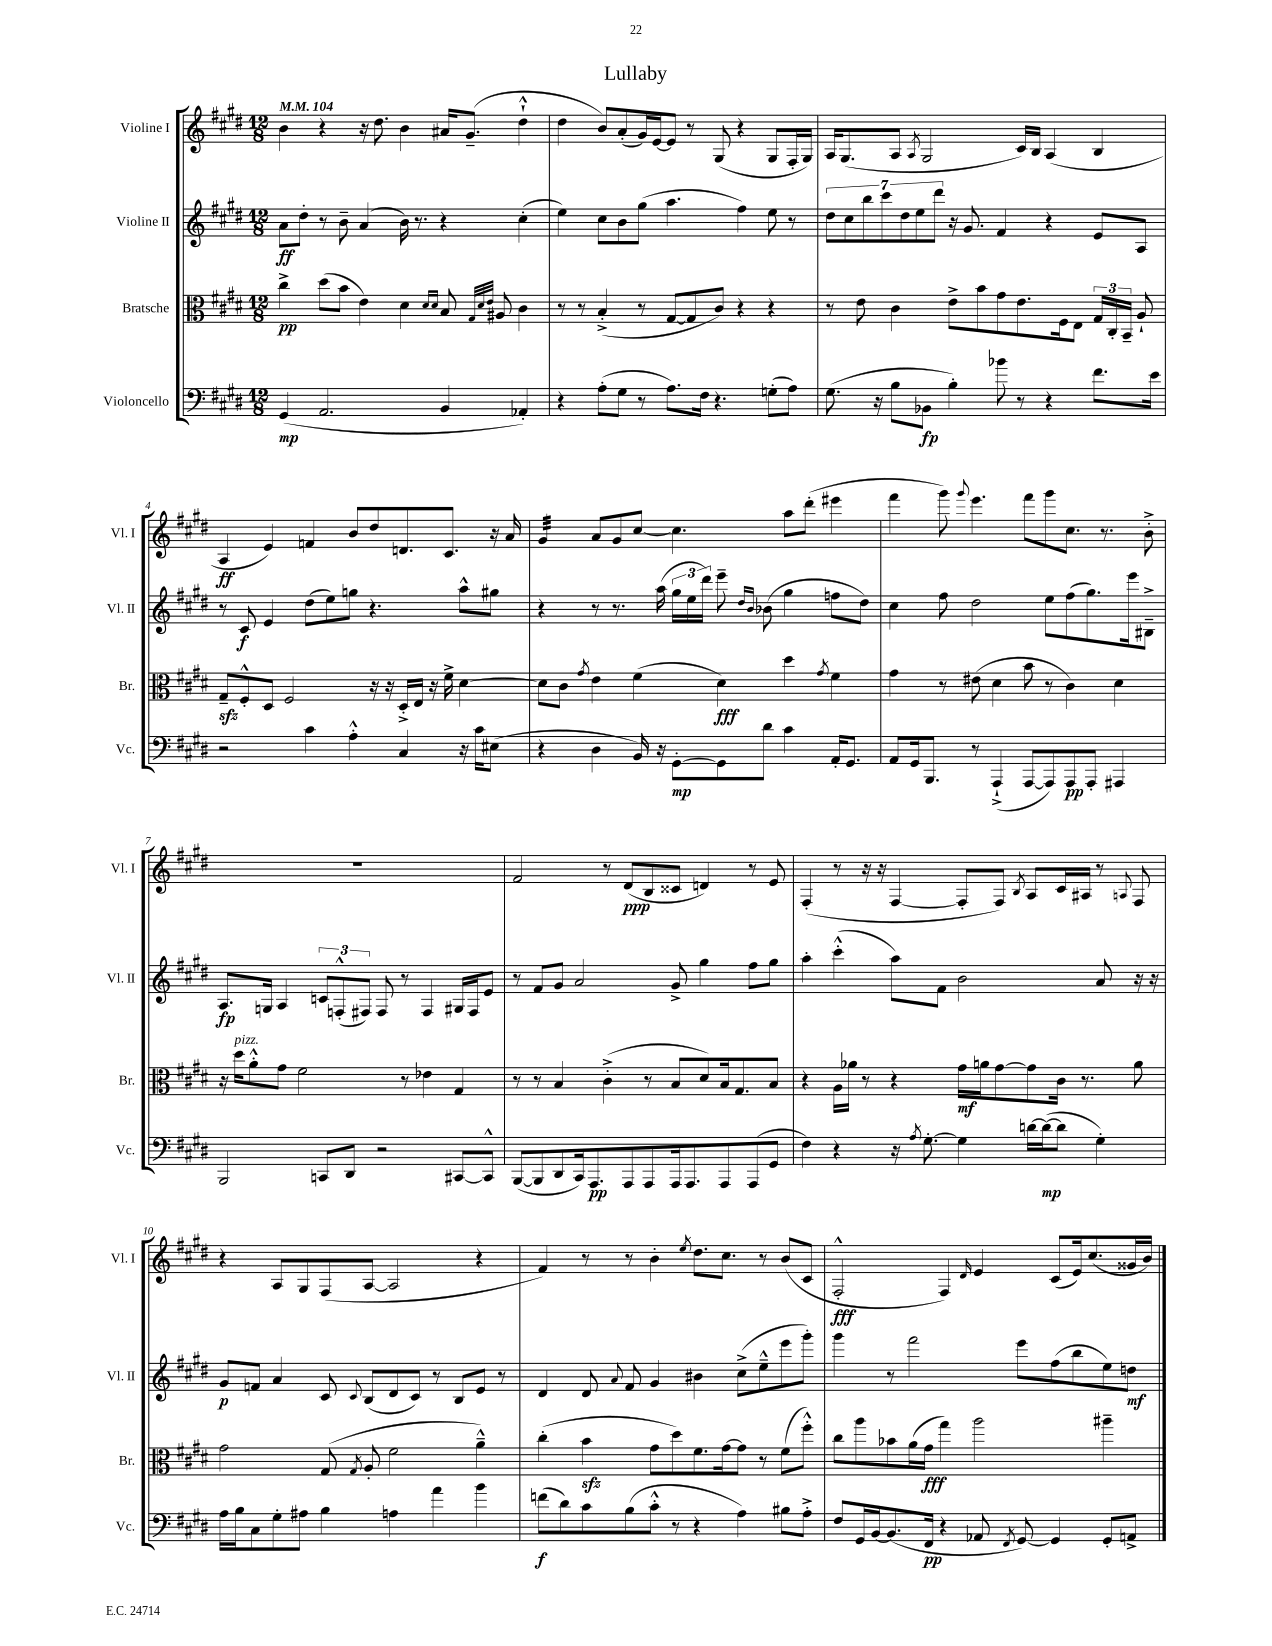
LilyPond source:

\header { title = "Lullaby" }
<<
\new StaffGroup <<
\new Staff = "s0" \with { instrumentName = "Violine I" shortInstrumentName = "Vl. I" } {
    \clef treble \key e \major \numericTimeSignature \time 12/8 \tempo 4 = 104
    \autoBeamOff b'4 r4 r16 dis''8. b'4 ais'16[ gis'8.]--( dis''4-!-^ |
    dis''4 b'8[) a'8-.( gis'16) e'16~ e'8] r8 gis8( r4 gis8[ fis16-. gis16]) |
    a16[ gis8.( a8] \acciaccatura { a8 } gis2 cis'16[) b16] a4( b4 |
    a4\ff e'4) f'4 b'8[ dis''8 d'8. cis'8.] r16 a'16 |
    gis'4:32 a'8[ gis'8 cis''8]~ cis''4. a''8[ dis'''8]-.( eis'''4 |
    fis'''4 gis'''8) \appoggiatura { gis'''8 } e'''4. fis'''8[ gis'''8 cis''8.] r8. b'8-.-> |
    R1. |
    fis'2 r8 dis'8[\ppp( b8 cisis'8] d'4) r8 e'8 |
    fis4-.( r8 r16 r16 fis4~ fis8[-. fis8]) \acciaccatura { b8 } a8[ cis'16 ais16] r8 \appoggiatura { a8 } fis8 |
    r4 a8[ gis8 fis8( a8]~ a2 r4 |
    fis'4) r8 r8 b'4-. \acciaccatura { e''8 } dis''8.[ cis''8.] r8 b'8[( cis'8] |
    fis2-.-^\fff fis4) \grace { dis'16 } e'4 cis'8[( e'16) cis''8.( gisis'16 b'16]) \bar "|." |
}
\new Staff = "s1" \with { instrumentName = "Violine II" shortInstrumentName = "Vl. II" } {
    \clef treble \key e \major \numericTimeSignature \time 12/8
    \autoBeamOff a'8[\ff dis''8]-. r8 b'8-- a'4( b'16) r8. r4 cis''4-.( |
    e''4) cis''8[ b'8 gis''8]( a''4. fis''4) e''8 r8 |
    \tuplet 7/4 { dis''8[ cis''8 b''8 cis'''8 dis''8 e''8 dis'''8] } r16 gis'8. fis'4 r4 e'8[ a8] |
    r8 cis'8\f e'4 dis''8[( e''8) g''8] r4. a''8[-^ gis''8] |
    r4 r8 r8. a''16( \tuplet 3/2 { gis''16[ e''16 dis'''16]) } e'''8-- \grace { dis''16[ b'16] } bes'8( gis''4 f''8[ dis''8]) |
    cis''4 fis''8 dis''2 e''8[ fis''8( gis''8.) e'''16 bis8]---> |
    a8.[\fp g16] a4 \tuplet 3/2 { c'8[ f8-.-^( fis8]) } fis8 r8 fis4 gis16[ fis16 e'8] |
    r8 fis'8[ gis'8] a'2 gis'8-> gis''4 fis''8[ gis''8] |
    a''4-. cis'''4-.-^( a''8[) fis'8] b'2 a'8 r16 r16 |
    gis'8[\p f'8] a'4 cis'8 \appoggiatura { cis'8 } b8[( dis'8 cis'8]) r8 b8[ e'8] r8 |
    dis'4 dis'8 \appoggiatura { a'8 } fis'8 gis'4 bis'4 cis''8[->( e''8---^ e'''8 gis'''8]-.) |
    gis'''4 r8 fis'''2 e'''8[ fis''8( b''8 e''8) d''8]\mf \bar "|." |
}
\new Staff = "s2" \with { instrumentName = "Bratsche" shortInstrumentName = "Br." } {
    \clef alto \key e \major \numericTimeSignature \time 12/8
    \autoBeamOff cis''4->\pp dis''8[( b'8] e'4) dis'4 \grace { dis'16[ dis'16] } b8 \grace { gis32[ dis'32 e'32] } ais8 cis'4 |
    r8 r8 b4-.->( r8 gis8[~ gis8 cis'8]) r4 r4 |
    r8 e'8 cis'4 e'8[-> b'8 gis'8 e'8. fis16 e8] \tuplet 3/2 { gis16[ cis16-. b,16]-- } a8-! |
    gis8[--\sfz fis8-.-^ dis8] fis2 r16 r16 dis16[-.-> e16] r16 fis'16-> dis'4~ |
    dis'8[ cis'8] \acciaccatura { gis'8 } e'4 fis'4( dis'4\fff) dis''4 \acciaccatura { gis'8 } fis'4 |
    gis'4 r8 eis'8( dis'4 b'8 r8 cis'4) dis'4 |
    r16 dis''16[^\markup { \italic "pizz." } a'8-.-^ gis'8] fis'2 r8 ees'4 gis4 |
    r8 r8 b4 cis'4-.->( r8 b8[ dis'8) b16 gis8. b8] |
    r4 a16[ aes'16] r8 r4 gis'16[\mf a'16 gis'8~ gis'8 cis'16] r8. a'8 |
    gis'2 gis8( \acciaccatura { gis8 } a8-. fis'2 a'4---^) |
    cis''4-.( b'4\sfz gis'8[ dis''8) fis'8. gis'16~ gis'8] r8 fis'8[( fis''8]-.-^) |
    cis''8[ a''8 bes'8 a'16( gis'16]\fff gis''4) a''2 ais''4-- \bar "|." |
}
\new Staff = "s3" \with { instrumentName = "Violoncello" shortInstrumentName = "Vc." } {
    \clef bass \key e \major \numericTimeSignature \time 12/8
    \autoBeamOff gis,4\mp( a,2. b,4 aes,4-.) |
    r4 a8[-.( gis8] r8 a8.[) fis16] r4. g8[-.( a8]) |
    gis8.( r16 b8[ bes,8]\fp b4-.) bes'8 r8 r4 fis'8.[ e'16] |
    r2 cis'4 a4-.-^ cis4 r16 cis'16[ eis8]( |
    r4 dis4 b,16) r16 gis,8[~-.\mp gis,8 dis'8] cis'4 a,16[-. gis,8.] |
    a,8[ gis,16 b,,8.] r8 a,,4-!->( a,,8[~ a,,8) a,,8\pp a,,8]-. ais,,4 |
    b,,2 c,8[ dis,8] r2 cis,8[~ cis,8]-^ |
    b,,8[~( b,,8 dis,8 cis,16) a,,8.\pp a,,8 a,,8 a,,16 a,,8. a,,8 a,,8( gis,8] |
    fis4) r4 r16 \acciaccatura { a8 } gis8.~-. gis4 d'16[~ d'16~\mp( d'8] gis4-.) |
    a16[ b16 cis8 gis8-. ais8] b4 a4 a'4 b'4 |
    f'8[\f( dis'8) cis'8 b8( cis'8]-.-^ r8 r4 a4) bis8[ a8]-.-> |
    fis8[ gis,16 b,16~ b,8.( fis,16]\pp r4 aes,8 \acciaccatura { fis,8 } gis,8~) gis,4 gis,8[-. a,8]-> \bar "|." |
}
>>
>>
